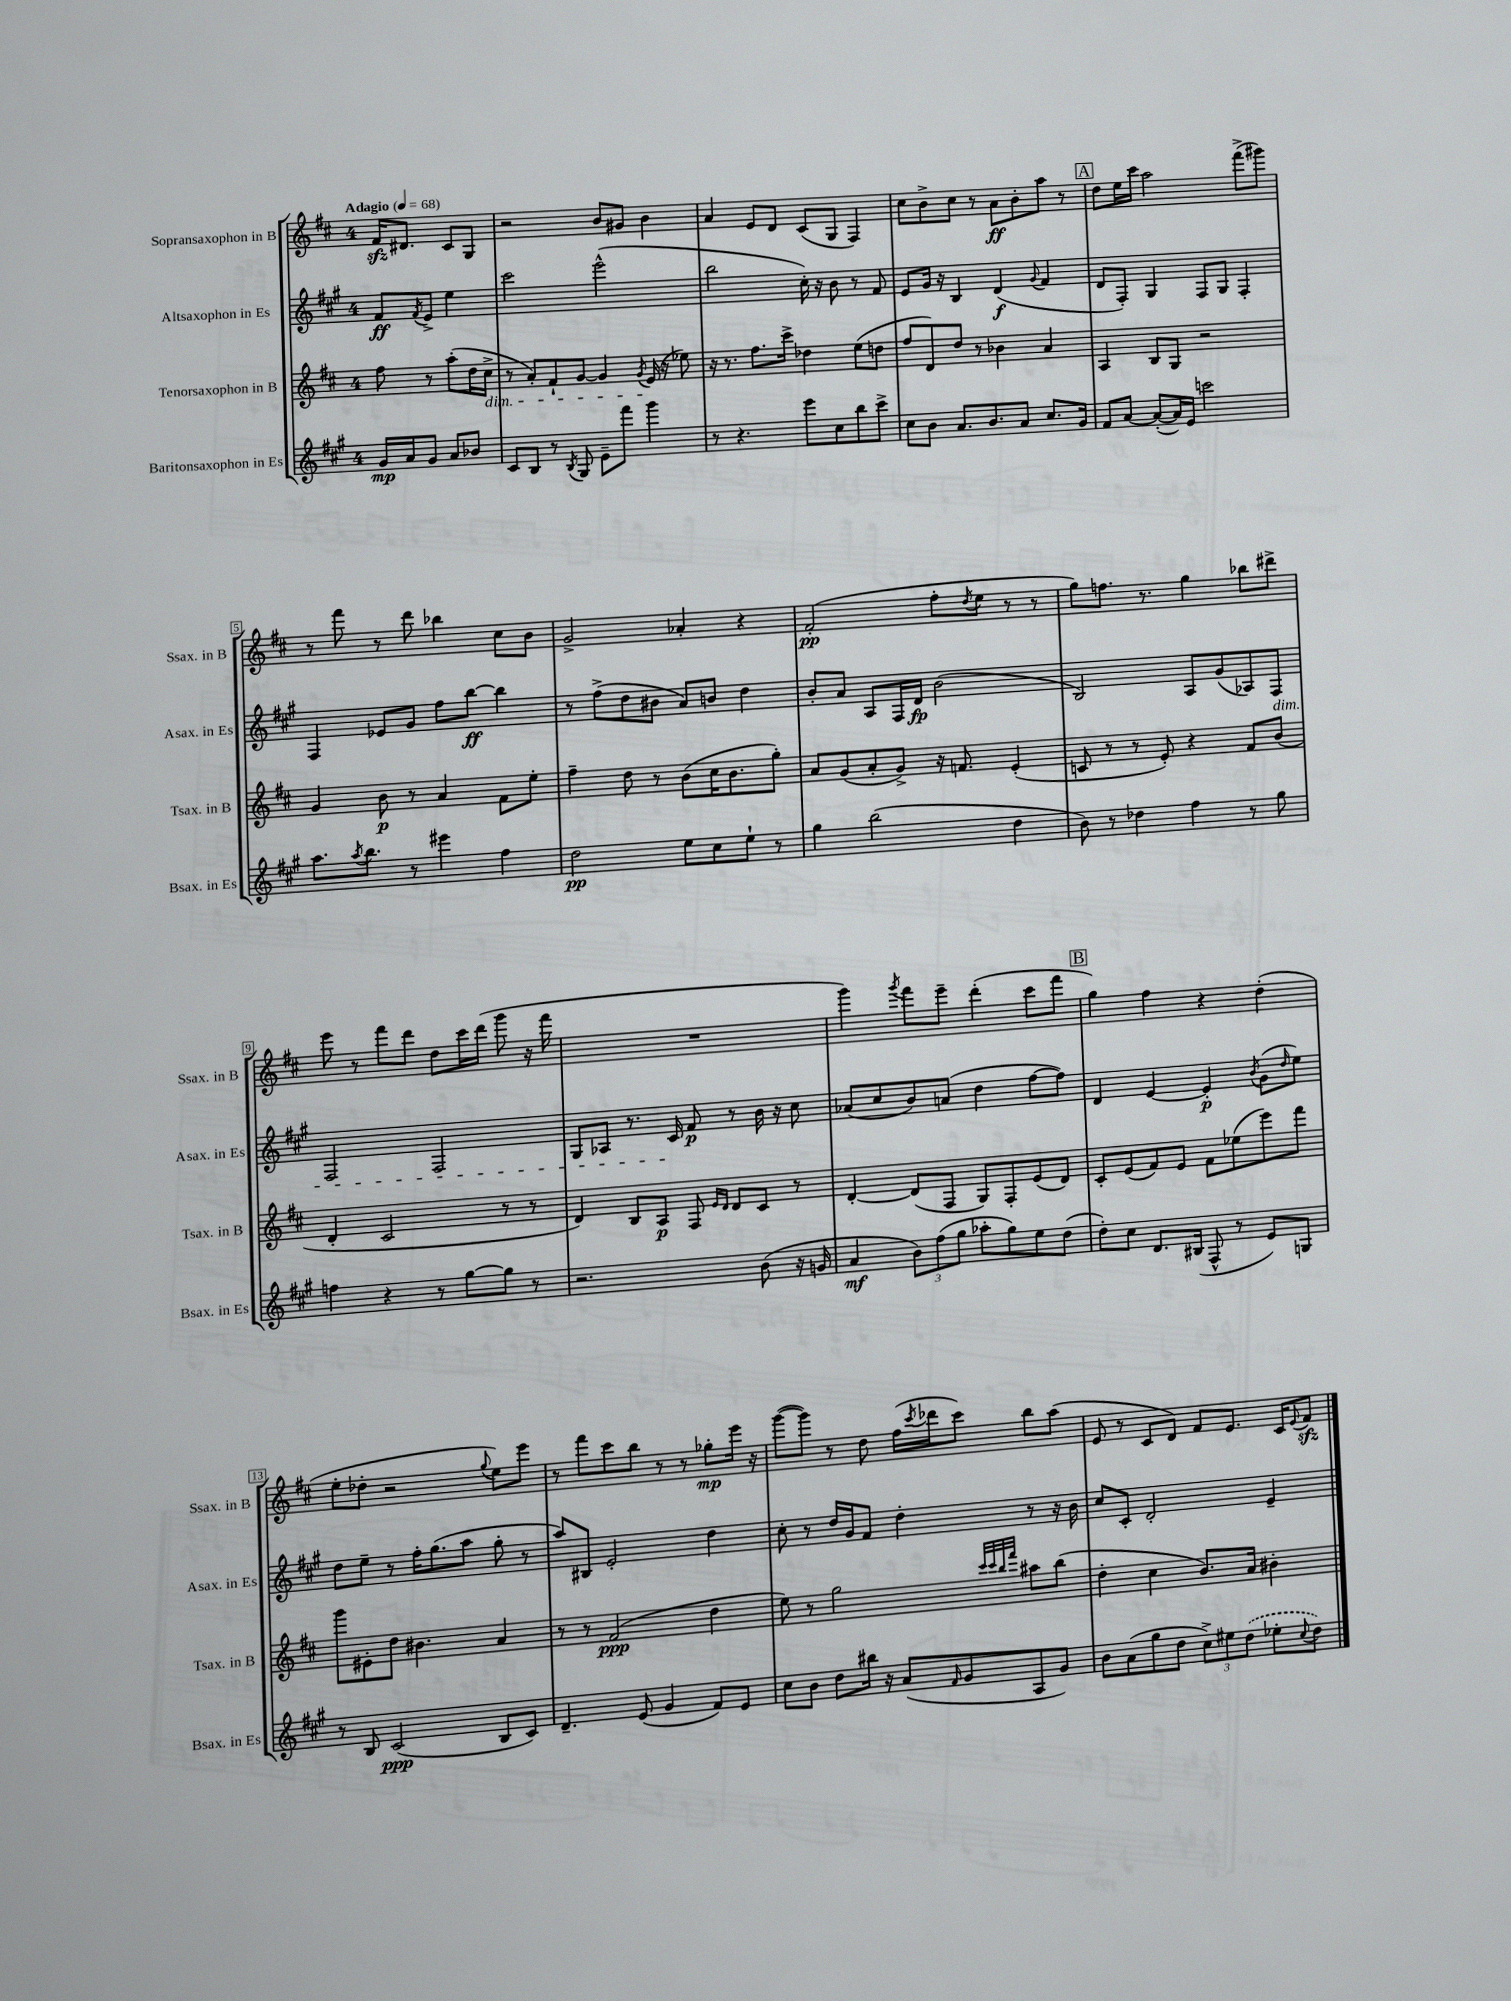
<<
\new StaffGroup <<
\new Staff = "s0" \with { instrumentName = "Sopransaxophon in B" shortInstrumentName = "Ssax. in B" } {
    \clef treble \key d \major \once \override Staff.TimeSignature.style = #'single-digit \time 4/4 \partial 2 \tempo "Adagio" 4 = 68
    fis'16\sfz dis'8. cis'8 g8 |
    r2 b'8 gis'8 b'4 |
    a'4 e'8 d'8 cis'8( g8 fis4) |
    cis''8 b'8-> cis''8 r8 a'8\ff b'8-. a''8 r8 |
    \mark \markup { \box "A" } d''8 e''16 cis'''16 a''2 fis'''8->( gis'''8) |
    r8 fis'''8 r8 d'''8 bes''4 cis''8 b'8 |
    g'2-> aes'4-. r4 |
    fis'2-.\pp( fis''8-. \acciaccatura { d''8 } e''8 r8 r8 |
    g''8) f''8. r8. g''4 bes''8 dis'''8-> |
    e'''8 r8 fis'''8 d'''8 d''8 cis'''16 d'''16( g'''8 r16 fis'''16 |
    R1 |
    g'''4) \acciaccatura { g'''8 } fis'''8 e'''8-- d'''4-.( cis'''8 fis'''8 |
    \mark \markup { \box "B" } g''4) fis''4 r4 d''4-.( |
    e''8-. des''8-. r2 \appoggiatura { g''8 } e''8) e'''8 |
    r8 fis'''8 cis'''8 b''8 r8 r8 ges''8-.\mp e'''16 r16 |
    g'''8~( g'''8) r8 d''8 fis''16( \acciaccatura { cis'''8 } des'''16 cis'''8) b''8 a''8( |
    e'8 r8 cis'8 d'8) fis'8 e'8. cis'16 \appoggiatura { e'8 } fis'8\sfz \bar "|." |
}
\new Staff = "s1" \with { instrumentName = "Altsaxophon in Es" shortInstrumentName = "Asax. in Es" } {
    \clef treble \key a \major \once \override Staff.TimeSignature.style = #'single-digit \time 4/4 \partial 2
    fis'8\ff \acciaccatura { fis'8 } e'8-> e''4 |
    cis'''2 e'''2-^( |
    b''2 cis''16-.) r16 b'8 r8 fis'8 |
    e'8 gis'16 r16 b4 d'4\f( \appoggiatura { gis'8 } fis'4 |
    \mark \markup { \box "A" } d'8 fis8-.) gis4 fis8 gis8 fis4-. |
    fis4 ees'8 gis'8 fis''8 b''8~\ff b''4 |
    r8 fis''8->( d''8 bis'8 a'8) b'8 d''4 |
    b'8-. a'8 a8 fis16 d'16\fp b'2( |
    b2) a8 gis'8( aes8) fis8\dim |
    fis2 fis2 |
    gis8 aes8 r8. cis'16\! fis'8\p r8 b'16 r16 cis''8 |
    aes'8( cis''8 b'8) a'8( d''4 fis''8~ fis''8) |
    \mark \markup { \box "B" } d'4 e'4~ e'4-.\p \acciaccatura { b'8 } gis'8( \grace { d''16 } e''8) |
    d''8 e''8-- r8 fis''16-. gis''8.( a''8 gis''8-. r8 |
    a''8) bis8 e'2-. d''4 |
    cis''8-. r8 d''16 gis'16 fis'8 d''4-. r8 r16 b'16 |
    cis''8 cis'8-. d'2-. e'4-- \bar "|." |
}
\new Staff = "s2" \with { instrumentName = "Tenorsaxophon in B" shortInstrumentName = "Tsax. in B" } {
    \clef treble \key d \major \once \override Staff.TimeSignature.style = #'single-digit \time 4/4 \partial 2
    fis''8 r8 a''8-.( d''16 cis''16->\dim |
    r8 a'8-.) fis'8-! g'8~ g'4 \acciaccatura { g'8 } e'16\!( r16 ees''8) |
    r16 r8. fis''8. cis'''16-> des''4 e''8( d''8 |
    fis''8 d'8) d''8 r8 bes'4 a'4 |
    \mark \markup { \box "A" } a4 b8 g8 r2 |
    g'4 b'8\p r8 a'4 fis'8 e''8-. |
    fis''4-- d''8 r8 b'8( cis''16 b'8. g''8-.) |
    a'8 g'8( a'8-. g'8->) r16 f'8. e'4-.( |
    c'8 r8 r8 e'8-.) r4 fis'8 b'8( |
    d'4-. cis'2 r8 r8 |
    d'4) b8 a8\p fis8 \grace { e'16 d'16 } d'8 cis'8 r8 |
    d'4~-. d'8( fis8 g8) fis8-. e'8( d'8) |
    \mark \markup { \box "B" } cis'8-. e'8( fis'8) e'8 fis'8 ees''8( e'''8) fis'''8 |
    g'''8 eis'8-. d''8 bis'4. a'4 |
    r8 r8 fis'2\ppp( d''4 |
    e''8) r8 g''2 \grace { cis'''32 cis'''32 b''32 fis'''32 } ais''8 b''8( |
    d''4-. cis''4 b'8.) a'16 bis'4-. \bar "|." |
}
\new Staff = "s3" \with { instrumentName = "Baritonsaxophon in Es" shortInstrumentName = "Bsax. in Es" } {
    \clef treble \key a \major \once \override Staff.TimeSignature.style = #'single-digit \time 4/4 \partial 2
    gis'16\mp a'16 gis'8 a'8 bes'8 |
    cis'8 b8 r8 \acciaccatura { b8 } gis8 e'8-- fis'''8 gis'''4 |
    r8 r4. e'''8 cis''8 b''8 cis'''8-> |
    cis''8 b'8 a'8. b'8. a'8 cis''8. gis'16 |
    \mark \markup { \box "A" } fis'8 a'8~ a'8~-.( a'16) e'16 c'''2 |
    a''8. \acciaccatura { a''8 } b''8. r8 eis'''4 fis''4 |
    d''2\pp e''8 cis''8 e''8-! r8 |
    gis''4 b''2( d''4 |
    b'8) r8 des''4 fis''4 r8 gis''8 |
    f''4 r4 r8 gis''8~ gis''8 r8 |
    r2. b'8( r16 g'16 |
    a'4\mf \tuplet 3/2 { b'8) fis''8( gis''8 } aes''8-. gis''8) e''8 d''8( |
    \mark \markup { \box "B" } d''8-.) cis''8 d'8. bis16( fis8-^ r8 e'8) g8 |
    r8 b8 cis'2\ppp( b8 cis'8) |
    d'4.-- e'8( gis'4 fis'8) e'8 |
    cis''8 b'8 d''8 bis''16 r16 a'8( \grace { fis'16 } gis'8 a8 gis'8) |
    b'8 a'8( gis''8 d''8 \tuplet 3/2 { cis''8->) eis''8 \once \slurDashed d''8( } ees''8-. \appoggiatura { cis''8 } d''8) \bar "|." |
}
>>
>>
\layout { \context { \Score \override BarNumber.stencil = #(make-stencil-boxer 0.1 0.3 ly:text-interface::print) } }
